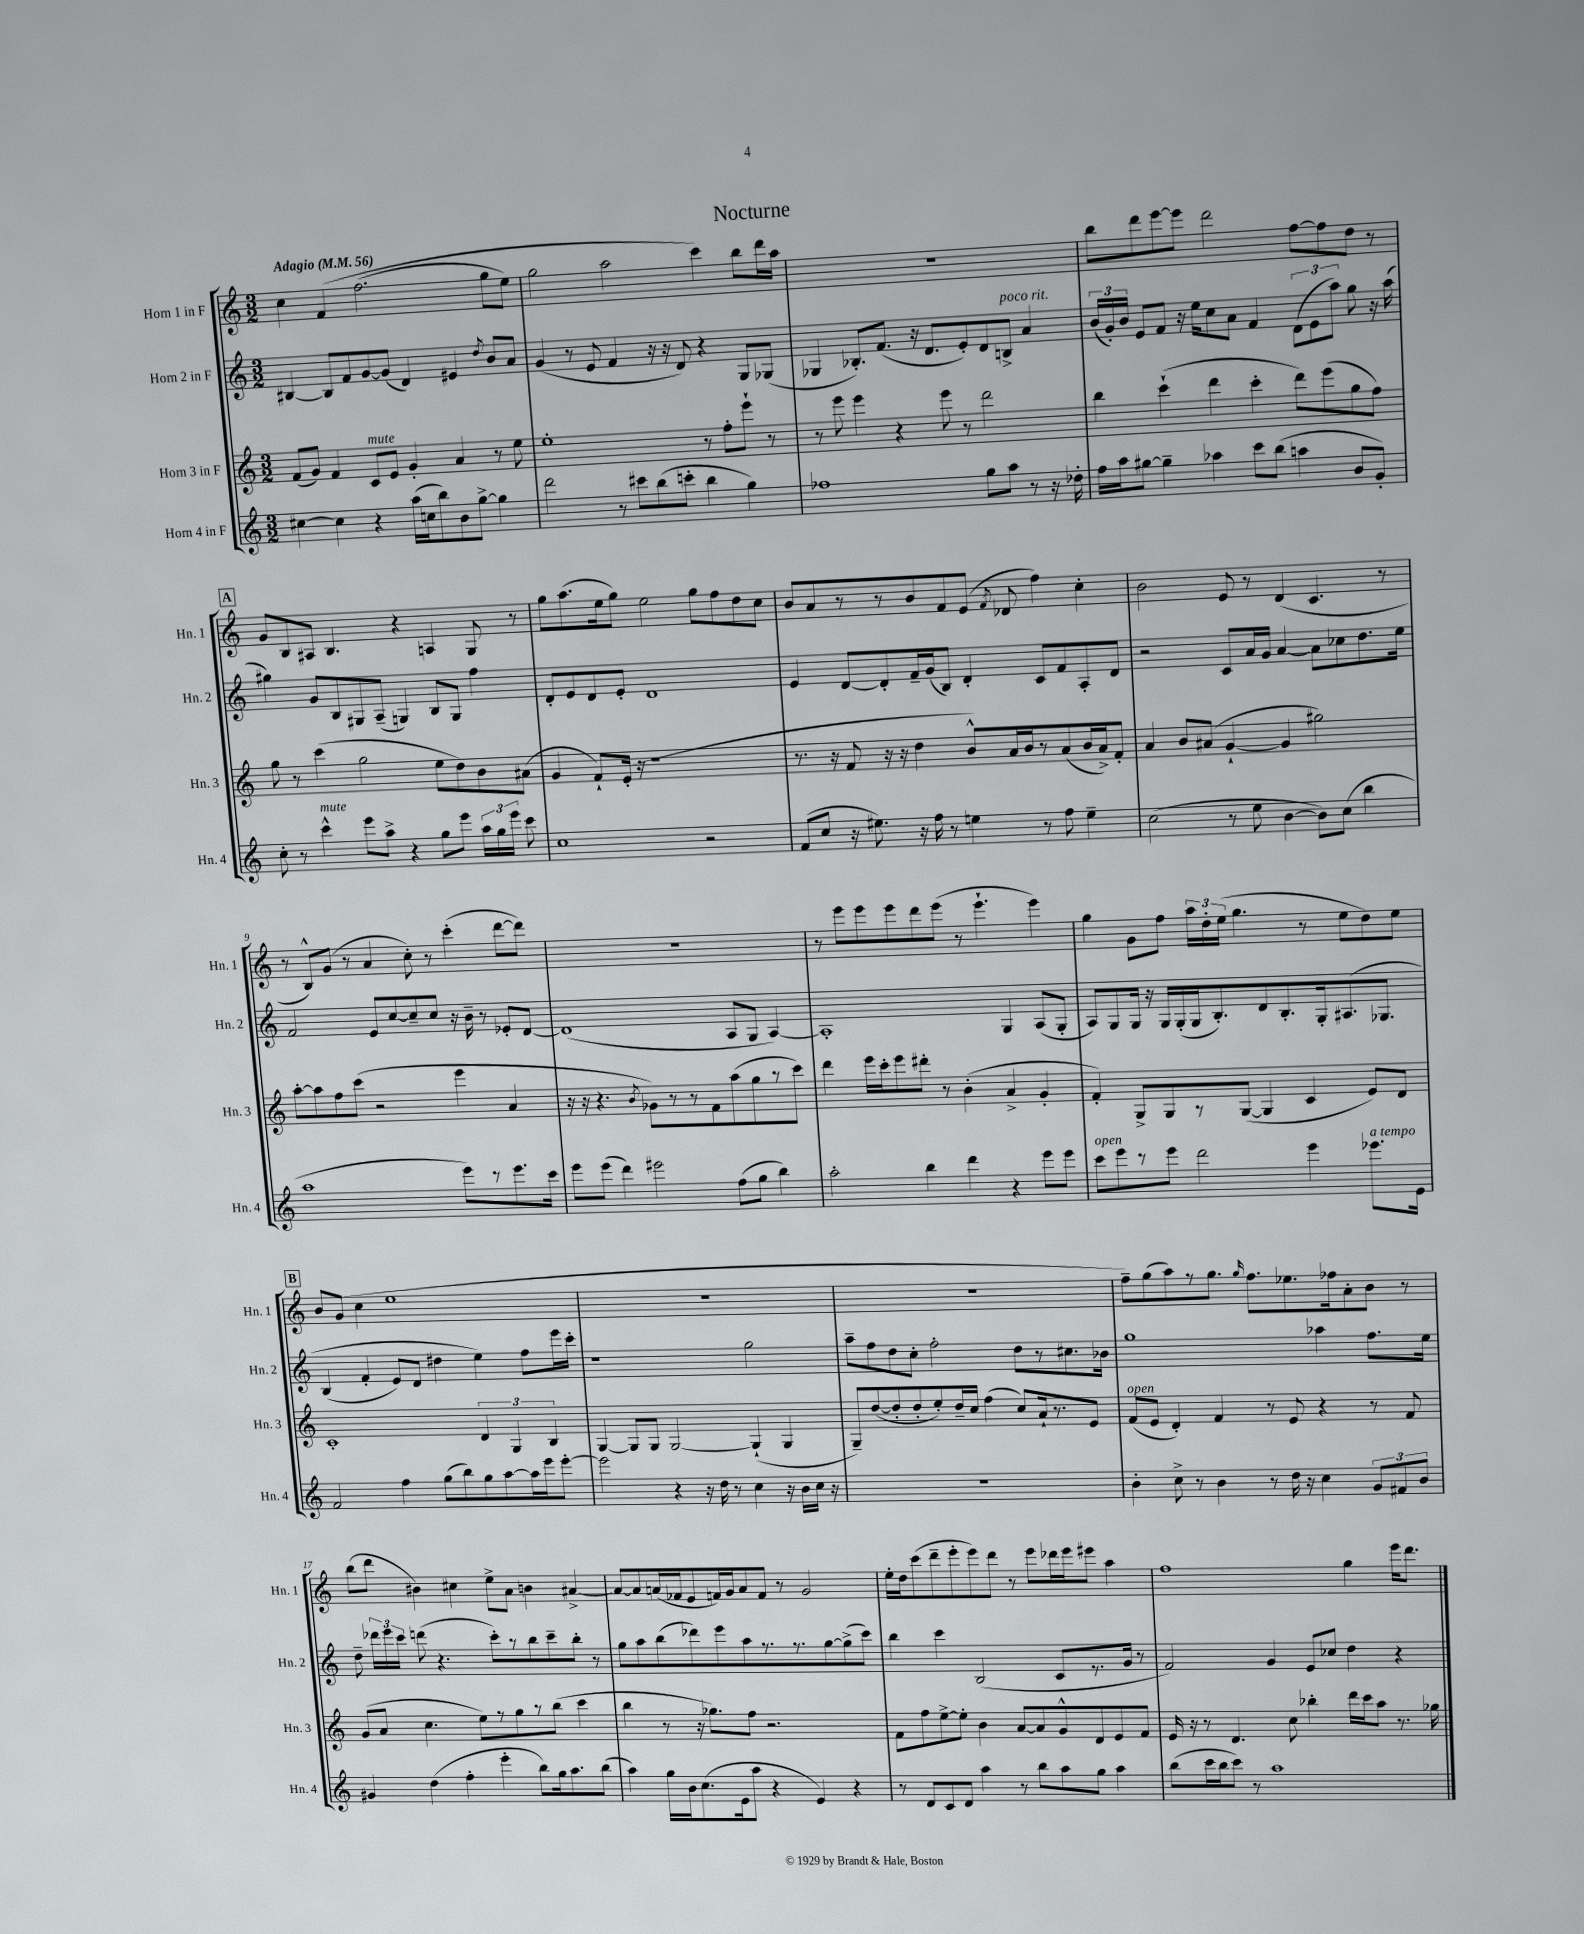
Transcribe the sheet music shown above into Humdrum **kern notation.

**kern	**kern	**kern	**kern
*part4	*part3	*part2	*part1
*staff4	*staff3	*staff2	*staff1
*I"Horn 4 in F	*I"Horn 3 in F	*I"Horn 2 in F	*I"Horn 1 in F
*I'Hn. 4	*I'Hn. 3	*I'Hn. 2	*I'Hn. 1
*clefG2	*clefG2	*clefG2	*clefG2
*k[]	*k[]	*k[]	*k[]
*M3/2	*M3/2	*M3/2	*M3/2
*MM56	*MM56	*MM56	*MM56
=1	=1	=1	=1
!	!	!	!LO:TX:a:B:t=Adagio
[4cc#X\	(8f/L	[4B#X/	4cc\
.	8g/J)	.	.
4cc#\]	4f/	8B#/L]	(4f/
.	.	8f/	.
!	!LO:TX:a:i:t=mute	!	!
4r	8c/L	[8g/	(2.ff\
.	8e/J	(8g/J]	.
(16aa\LL	4g'/	4d/)	.
16ccn\J	.	.	.
8bb\)	.	.	.
8b\	4a/	4e#X/	.
[8gg^\J	.	.	.
.	.	8qdd/	.
4gg\]	8r	8b/L	8gg\L
.	8ee\	8a/J	8ee\J)
=2	=2	=2	=2
2ddd\	1ee'	(4g/	2gg\
.	.	8r	.
.	.	8e/	.
8r	.	4f/	2aa\
8ccc#X\L	.	.	.
(8bb\	.	16r	.
.	.	16r	.
8cccn'\J	.	8d/)	.
4bb\	8r	4r	4ccc\)
.	8ff'\L	.	.
4gg\)	8eee`\J	8G/L	8bb\L
.	8r	(8G-X/J	16ddd\L
.	.	.	16aa\JJ
=3	=3	=3	=3
1ff-X	8r	4G-X/	1.r
.	8eee\	.	.
.	4eee\	8.B-X'/L)	.
.	.	(8.f/J	.
.	4r	.	.
.	.	16r	.
.	.	8.d/L	.
.	8eee\	.	.
.	8r	8e'/)	.
8gg\L	2ddd\	8d/	.
!	!	!LO:TX:a:i:t=poco rit.	!
8aa\J	.	8Bn^/J	.
8r	.	4a/	.
16r	.	.	.
16dd-X'\	.	.	.
=4	=4	=4	=4
16ff\LL	4bb\	(24b/LL	8bb\L
.	.	24g'/)	.
16aa\J	.	.	.
.	.	24b/JJ	.
[8gg#X\J	.	8e/L	8ddd\
4gg#~\]	(4ccc`\	8f/J	[8eee\
.	.	16r	8eee\J]
.	.	16ee\KL	.
4aa-X\	4ddd\	8cc\	2ddd\
.	.	8a\J	.
8ccc\L	4ccc'\	4f/	.
(8bb\J	.	.	.
4aan\	8ddd\L)	(12d\L	[8ff\L
.	.	12e\	.
.	(8eee\	.	8ff\]
.	.	12aa\J)	.
8b/L	8gg\	8gg\	8dd\J
8g'/J)	8ff\J)	16r	8r
.	.	(16aa\	.
!!LO:LB:g=z
!!LO:REH:place=s1:t=A
=5	=5	=5	=5
8cc'\	8gg\	4gg#X\)	8g/L
8r	8r	.	8B/
!LO:TX:a:i:t=mute	!	!	!
4ccc^^\	(4ccc\	8g/L	8A#X/J
.	.	8B/	4.B/
8eee\L	2gg\	8G#X/	.
8aa^\J	.	(8A~/J	.
4r	.	4Gn/)	4r
8gg\L	8ee\L	8B/L	4An/
8eee\J	8dd\)	8G/J	.
24aa\LL	8b\	4ff\	8G/
24gg\	.	.	.
24eee\JJ	.	.	.
8ccc\	(8a#X\J	.	8r
=6	=6	=6	=6
1cc	4g/	8d'/L	8gg\L
.	.	8e/	(8.aa\
.	8f`/L)	8d/	.
.	.	.	16ee\k
.	(16e'/Jk	8e'/J	8gg\J)
.	16r	.	.
.	1r	1d	2ee\
2r	.	.	8gg\L
.	.	.	8ff\
.	.	.	8dd\
.	.	.	8cc\J
=7	=7	=7	=7
(8f/L	8.r	4e/	8b/L
8cc/J	.	.	8a/
.	16r	.	.
16r	8f/	[8d/L	8r
8.ee#X\)	.	.	.
.	16r	8d'/]	8r
.	16r	.	.
16r	4dd\	16f~/L	8b/
16ff\	.	(16g/J	.
8r	.	8B/J)	8f/
4een\	8b^^/L)	4d'/	(8e/J
.	.	.	8qf/
.	16a/L	.	8d-X/
.	16b/J	.	.
8r	8r	8c/L	4ff\)
8ff\	(8a/	8f/	.
4ee~\	16b/L	8A'/	4cc'\
.	16a^/J)	.	.
.	8f'/J	8d/J	.
=8	=8	=8	=8
(2cc\	4a/	2r	2b\
.	8b/L	.	.
.	(8a#X/J	.	.
8r	[4g`/	8c/L	8e/
8ee\	.	16a/L	8r
.	.	16g/JJ	.
[4b\	4g/]	[4a/	(4d/
8b\L])	2gg#X\)	8a\L]	4.c/
(8cc\J	.	8cc-X\	.
4bb\	.	8.dd\	.
.	.	.	8r
.	.	16ee\Jk	.
!!LO:LB:g=z
=9	=9	=9	=9
1aa	[8aa'\L	2f/	8r
.	8aa\]	.	8B^^/L)
.	8ff\	.	(8g/J
.	(8ccc\J	.	8r
.	2r	8e/L	4a/
.	.	[8cc/	.
.	.	8cc~/]	8cc'\)
.	.	8cc/J	8r
8eee\L)	4eee\	16r	(4ccc'\
.	.	16b~\	.
8r	.	8r	.
8.eee\	4a/	8e-X'/L	[8ddd\L
.	.	[8d/J	8ddd\J])
16ccc\Jk	.	.	.
=10	=10	=10	=10
8eee\L	16r	(1d]	1.r
.	16r	.	.
(8eee\J	4.r	.	.
4ddd\)	.	.	.
.	8qb/	.	.
2eee#X\	8g-X\L)	.	.
.	8r	.	.
.	8r	.	.
.	8f\	.	.
(8ff\L	(8aa\	8A/L	.
8gg\J	8gg\	8G/J	.
4bb\)	8r	[4A/)	.
.	8ccc\J)	.	.
=11	=11	=11	=11
2aa'\	4ddd\	1A']	8r
.	.	.	8eee\L
.	16eee\LL	.	8eee\
.	16ccc'\J	.	.
.	8eee\	.	8eee\
4bb\	8ddd#X'\J	.	8ddd\
.	8r	.	(8eee\J
4ddd\	(4b'\	.	8r
.	.	.	4.eee`\
4r	4a^/	4G/	.
8eee\L	4g'/	(8A/L	4eee\)
8eee\J	.	8G'/J	.
=12	=12	=12	=12
!LO:TX:a:i:t=open	!	!	!
8ccc\L	4f'/)	8A/L)	4gg\
8eee\	.	8G/	.
8r	8G^/L	16G/Jk	8g\L
.	.	16r	.
8eee\J	8G/	16G/LL	8ff\J
.	.	(16G'/	.
2ddd\	8r	16G/J	24aa\LL
.	.	.	24dd'\
.	.	8.B'/)	.
.	.	.	(24ee\JJ
.	([8G/J	.	4.gg\
.	4G/]	8d/	.
.	.	8.B'/	.
4eee\	4c/	.	8r
.	.	16G'/k	.
.	.	(8.A#X/	8ee\L
!LO:TX:a:i:t=a tempo	!	!	!
8.eee-X\L	8e/L)	.	8dd\)
.	.	8.G-X/J	.
.	8d/J	.	8ee\J
16e\Jk	.	.	.
!!LO:LB:g=z
!!LO:REH:place=s1:t=B
=13	=13	=13	=13
2f/	1c'	(4B/	8b/L
.	.	.	(8g/J
.	.	4f'/	4cc\
4ff\	.	8e/L)	1ee
.	.	8d/J	.
(8gg\L	.	4dd#X\	.
8bb\)	.	.	.
8gg\	6d/	4ee\)	.
[8aa\	.	.	.
.	6G/	.	.
16aa\L]	.	8ff\L	.
16eee\J	.	.	.
.	6B/	.	.
[8eee'\J	.	16eee\L	.
.	.	16ccc'\JJ	.
=14	=14	=14	=14
2eee\]	[4G/	1r	1.r
.	8G/L]	.	.
.	8G/J	.	.
4r	[2G/	.	.
16r	.	.	.
16dd\	.	.	.
8r	.	.	.
4cc\	(4G`/]	2gg\	.
16r	4G/	.	.
16b\LL	.	.	.
16cc\JJ	.	.	.
16r	.	.	.
=15	=15	=15	=15
1.r	8G~/L)	8aa~\L	1.r
.	([8dd/	8ff\	.
.	8dd'/]	8dd\	.
.	8dd'/	8cc'\J	.
.	8ee'/)	2ff'\	.
.	16dd~/L	.	.
.	16cc/JJ	.	.
.	(4ff\	.	.
.	8cc/L)	8dd\L	.
.	16a`/k	8r	.
.	8.r	.	.
.	.	8.cc#X\	.
.	8e/J	.	.
.	.	16b-X\Jk	.
=16	=16	=16	=16
!	!LO:TX:a:i:t=open	!	!
4b'\	(8f/L	1gg	8ff~\L)
.	8e/J	.	(8gg\
8cc^\	4d'/)	.	8aa\)
8r	.	.	8r
4b\	4f/	.	8.gg\J
.	.	.	16qqgg/
.	.	.	8.ff\L
8r	8r	.	.
16dd\	8e/	.	8.ee-X\
16r	.	.	.
4cc\	4r	4aa-X\	.
.	.	.	16ff-X\k
.	.	.	8a'\
12g/L	8r	8.ff\L	8b\J
12f#X/	.	.	.
.	8f/	.	8r
12b/J	.	.	.
.	.	16ee\Jk	.
!!LO:LB:g=z
=17	=17	=17	=17
4g#X/	(8g/L	8dd~\	(8bb\L
.	8a/J	24ddd-X\LL	8ddd\J
.	.	24eee\	.
.	.	24ccc\JJ	.
(4dd\	4.cc\	(8dddn\	4b#X\)
.	.	4.r	.
4ff'\	.	.	4cc#X\
.	8ee\L)	.	.
4eee'\	8r	8ccc'\L)	8ee^\L
.	8gg\	8r	8a\J
8bb\L)	8r	8bb\	4bn\
16gg\k	(8bb\J	8ccc~\	.
8.aa\	.	.	.
.	4ccc\	8bb'\J	[4a#X^/
(8bb\J	.	8r	.
=18	=18	=18	=18
4aa\)	4bb\	8gg\L	8a#/L_
.	.	8aa\	8a#/]
16gg\LL	8r	(8bb\	(16an/L
16b\J	.	.	16f-X/J
(8.cc\	16r	8ddd-X\)	8e/
.	8.gg-X\L)	.	.
.	.	8eee\	16fn/L)
16e\k	.	.	16g/J
8aa\J	8ff\J	8aa\	8a/
4r	2.r	8.r	8f/J
.	.	.	8r
.	.	8.r	.
4e/)	.	.	2g/
.	.	[8gg\	.
4r	.	(8gg^\]	.
.	.	8ccc\J)	.
=19	=19	=19	=19
8r	8f\L	4bb\	16ee'\LL
.	.	.	16dd\J
8d/L	8ff\	.	(8ccc\
8c/	[8ee^\	4ccc\	8ddd~\
8d/J	8ee'\J]	.	8eee'\
4aa\	4b\	(2B/	8eee\)
.	.	.	8ddd\J
8r	[8a/L	.	8r
8bb\L	8a/]	.	8eee\L
8aa\	8g^^/	8c/L	16ddd-X\L
.	.	.	16eee\J
8gg\J	8d/	8.r	8eee#X\J
4aa\	8e/	.	4aa\
.	.	16g/Jk	.
.	8f/J	8r	.
=20	=20	=20	=20
(8bb\L	16e/	2f/)	1ff
.	16r	.	.
16ccc\L	8r	.	.
16bb\J	.	.	.
8ccc\J)	4.d/	.	.
8r	.	.	.
1aa	.	4g/	.
.	8cc\	.	.
.	4bb-X'\	8e/L	.
.	.	8cc-X/J	.
.	16ddd\LL	4dd\	4gg\
.	16ccc\J	.	.
.	8aa\J	.	.
.	8.r	4r	16eee\KL
.	.	.	8.ddd\J
.	16gg-X\	.	.
==	==	==	==
*-	*-	*-	*-
